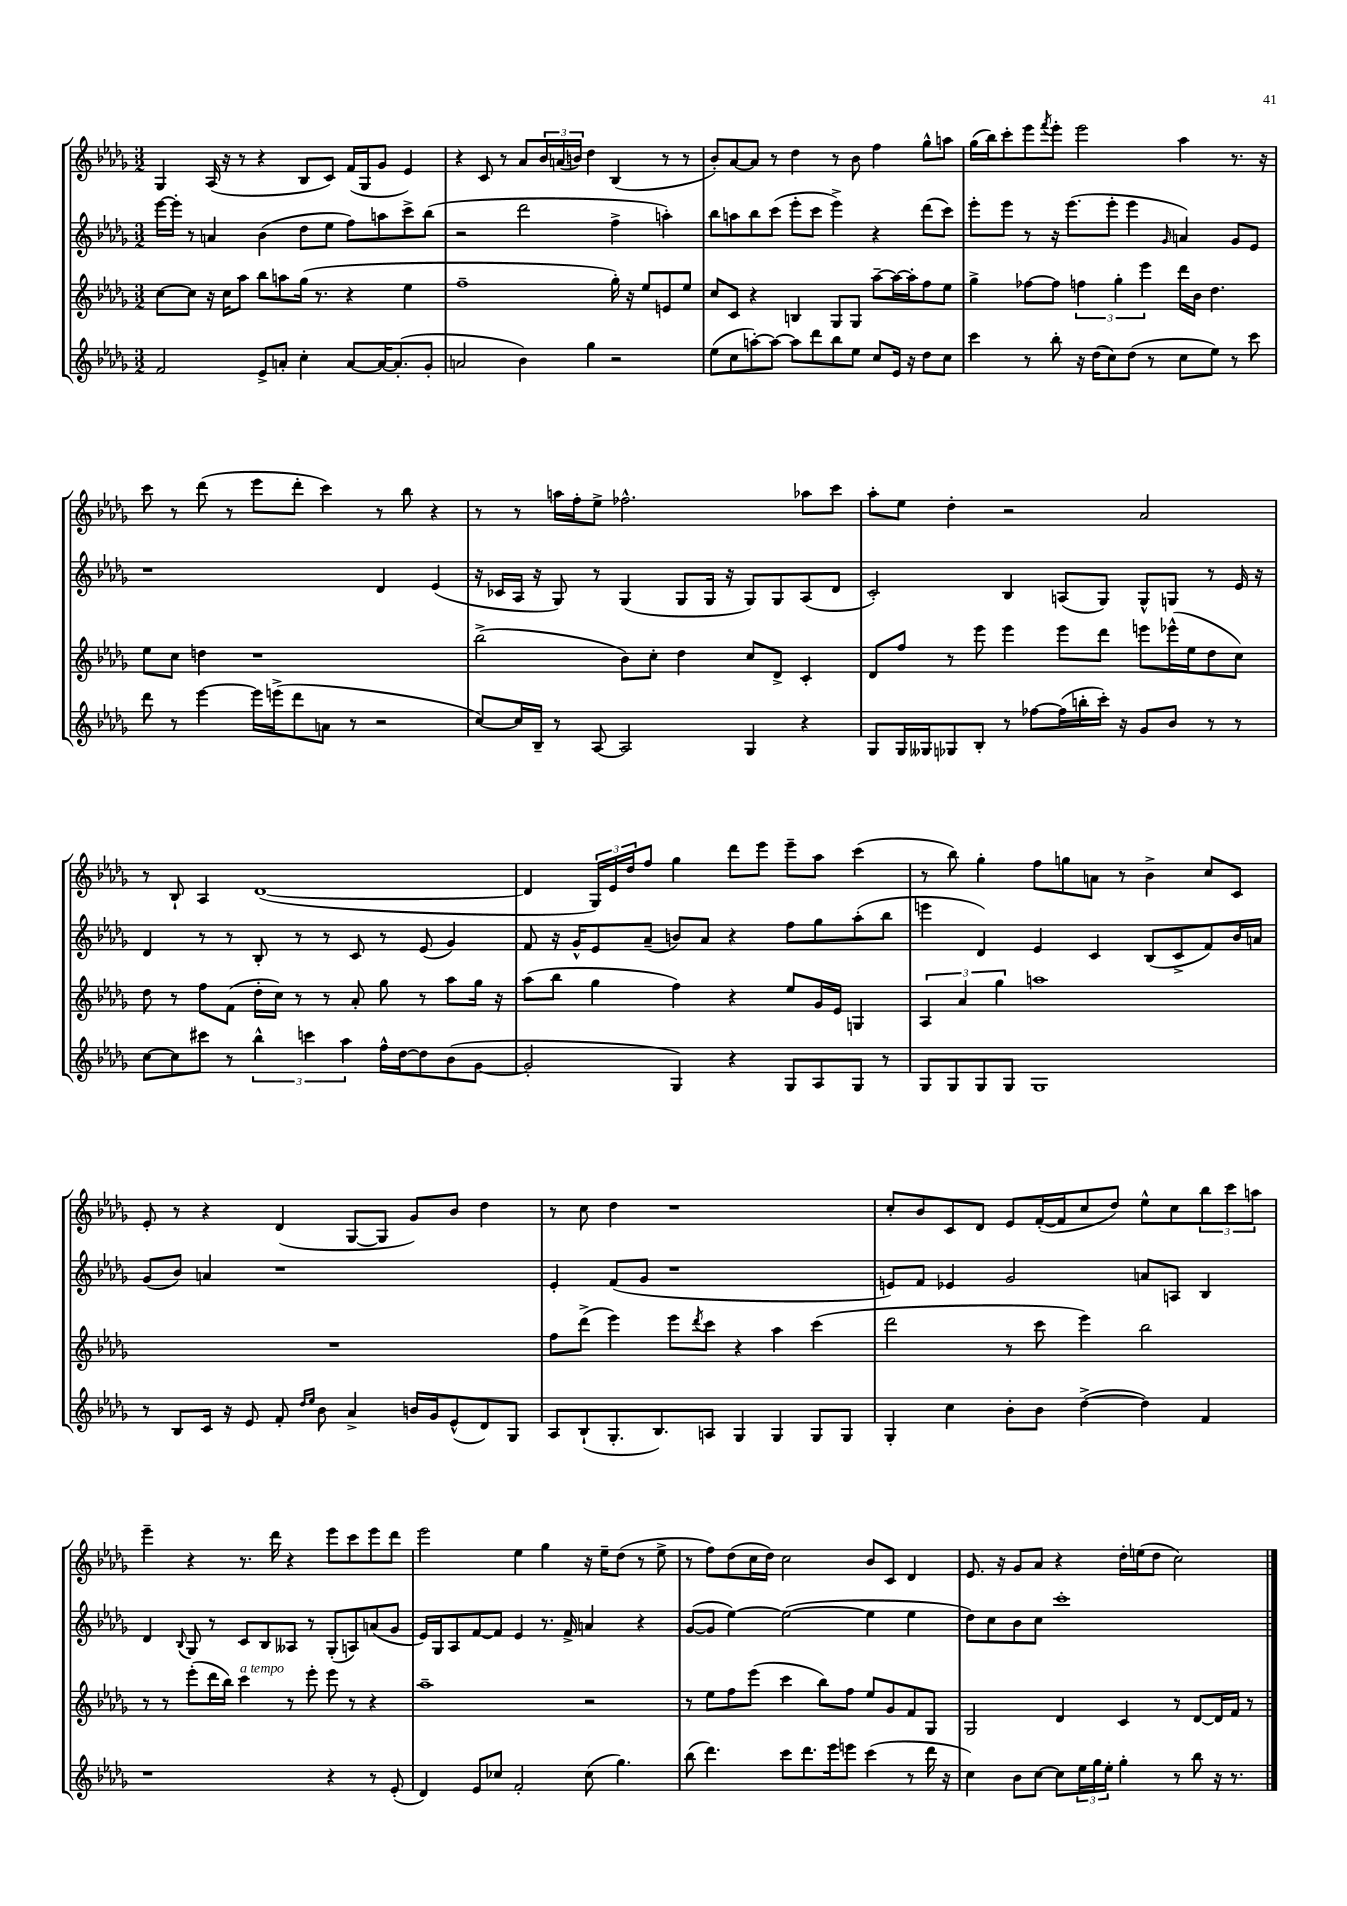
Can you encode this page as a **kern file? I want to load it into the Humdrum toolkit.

**kern	**kern	**kern	**kern
*part4	*part3	*part2	*part1
*staff4	*staff3	*staff2	*staff1
*clefG2	*clefG2	*clefG2	*clefG2
*k[b-e-a-d-g-]	*k[b-e-a-d-g-]	*k[b-e-a-d-g-]	*k[b-e-a-d-g-]
*M3/2	*M3/2	*M3/2	*M3/2
=24	=24	=24	=24
2f/	[8cc\L	[16eee-\LL	4G-/
.	.	16eee-'\JJ]	.
.	8cc\J]	8r	.
.	16r	4an/	(16A-/
.	16cc\KL	.	16r
.	8aa-\J	.	8r
8e-^/L	8bb-\L	(4b-\	4r
8an'/J	8aan\	.	.
4cc'\	(16gg-\Jk	8dd-\L	8B-/L
.	8.r	.	.
.	.	8ee-\J	8c/J)
[8a/L	4r	8ff\L)	(16f/LL
.	.	.	16G-/J
16a/K_	.	8aan\	8g-/J
(8.a'/]	.	.	.
.	4ee-\	8ccc^\	4e-/)
8g-'/J	.	(8bb-\J	.
=25	=25	=25	=25
2an/	1ff~	2r	4r
.	.	.	8c/
.	.	.	8r
4b-\)	.	2ddd-\	8a-/L
.	.	.	24b-/L
.	.	.	(24an/
.	.	.	24bn/JJ)
4gg-\	.	.	4dd-\
2r	16gg-'\)	4ff^\	(4B-/
.	16r	.	.
.	8ee-/L	.	.
.	8en/	4aan'\)	8r
.	8ee-/J	.	8r
=26	=26	=26	=26
(8ee-\L	8cc/L	8bb-\L	8b-'/L)
8cc\	8c/J	8aan\	[8a-/
[8aan'\)	4r	8bb-\	8a-/J]
8aa\J_	.	(8ccc\J	8r
8aa\L]	4Bn/	8eee-'\L	4dd-\
8ddd-\	.	8ccc\J	.
8bb-\	8G-/L	4eee-^\)	8r
8ee-\J	8G-/J	.	8b-\
8cc/L	[8aa-~\L	4r	4ff\
16e-/Jk	16aa-\L_	.	.
16r	16aa-'\J]	.	.
8dd-\L	8ff\	(8ddd-\L	8gg-^^\L
8cc\J	8ee-\J	8ccc\J)	8aan\J
=27	=27	=27	=27
4ccc\	4gg-^\	8eee-'\L	(16gg-\LL
.	.	.	16bb-\J)
.	.	8eee-\J	8ccc'\
8r	[8ff-X\L	8r	8eee-\
.	.	.	8qfff/
8bb-'\	8ff-\J]	16r	8eee-'\J
.	.	(8.eee-\L	.
16r	6ffn\	.	2eee-\
(16dd-\KL	.	.	.
8cc\)	.	8eee-'\J	.
.	6gg-'\	.	.
(8dd-\J	.	4eee-\	.
.	6eee-\	.	.
8r	.	.	.
.	.	16qqg-/	.
8cc\L	16ddd-\LL	4an/)	4aa-\
.	16b-\JJ	.	.
8ee-\J)	4.dd-\	.	.
8r	.	8g-/L	8.r
8ccc\	.	8e-/J	.
.	.	.	16r
!!LO:LB:g=z
=28	=28	=28	=28
8ddd-\	8ee-\L	1r	8ccc\
8r	8cc\J	.	8r
[4eee-\	4ddn\	.	(8ddd-\
.	.	.	8r
16eee-\LL]	1r	.	8eee-\L
(16eeen^\J	.	.	.
8ddd-\	.	.	8ddd-'\J
8an\J	.	.	4ccc\)
8r	.	.	.
2r	.	4d-/	8r
.	.	.	8bb-\
.	.	(4e-/	4r
=29	=29	=29	=29
[8cc/L)	(2bb-^\	16r	8r
.	.	16c-X/LL	.
16cc/L]	.	16A-/JJ	8r
16B-~/JJ	.	16r	.
8r	.	8G-/)	16aan\LL
.	.	.	16ff'\J
[8A-/	.	8r	8ee-^\J
2A-/]	8b-\L)	(4G-/	2.ff-X^^\
.	8cc'\J	.	.
.	4dd-\	8G-/L	.
.	.	16G-/Jk	.
.	.	16r	.
4G-/	8cc/L	8G-/L)	.
.	8d-^/J	8G-/	.
4r	4c'/	(8A-/	8aa-X\L
.	.	8d-/J	8ccc\J
=30	=30	=30	=30
8G-/L	8d-/L	2c'/)	8aa-'\L
16G-/L	8ff/J	.	8ee-\J
16G--X/J	.	.	.
8G-X/	8r	.	4dd-'\
8B-'/J	8eee-\	.	.
8r	4eee-\	4B-/	2r
[8ff-X\L	.	.	.
(16ff-\L]	8eee-\L	(8An/L	.
16bbn'\	.	.	.
16ccc'\JJ)	8ddd-\J	8G-/J)	.
16r	.	.	.
8g-/L	8eeen\L	8G-^^/L	2a-/
8b-/J	(16eee-X^^\L	8Gn/J	.
.	16ee-\J	.	.
8r	8dd-\	8r	.
8r	8cc\J)	16e-/	.
.	.	16r	.
!!LO:LB:g=z
=31	=31	=31	=31
[8cc\L	8dd-\	4d-/	8r
8cc\]	8r	.	8B-`/
8ccc#X\J	8ff\L	8r	4A-/
8r	(8f\J	8r	.
6bb-^^\	16dd-'\LL	8B-'/	([1d-
.	16cc\JJ)	.	.
.	8r	8r	.
6cccn\	.	.	.
.	8r	8r	.
6aa-\	.	.	.
.	8a-'/	8c/	.
16ff^^\LL	8gg-\	8r	.
[16dd-\J	.	.	.
8dd-\]	8r	(8e-/	.
(8b-\	8aa-\L	4g-/)	.
[8g-\J	16gg-\Jk	.	.
.	16r	.	.
=32	=32	=32	=32
2g-'/]	(8aa-\L	8f/	4d-/]
.	8bb-\J	16r	.
.	.	16g-^^/KL	.
.	4gg-\	8e-/	24G-/LL)
.	.	.	24e-/
.	.	.	24dd-/J
.	.	(8a-~/J	8ff/J
4G-/)	4ff\)	8bn/L)	4gg-\
.	.	8a-/J	.
4r	4r	4r	8ddd-\L
.	.	.	8eee-\J
8G-/L	8ee-/L	8ff\L	8eee-~\L
8A-/	16g-/L	8gg-\	8aa-\J
.	16e-/JJ	.	.
8G-/J	4Gn/	(8aa-'\	(4ccc\
8r	.	8bb-\J	.
=33	=33	=33	=33
8G-/L	6A-/	4eeen\	8r
8G-/	.	.	8bb-\)
.	6a-/	.	.
8G-/	.	4d-/)	4gg-'\
.	6gg-\	.	.
8G-/J	.	.	.
1G-	1aan	4e-/	8ff\L
.	.	.	8ggn\
.	.	4c/	8an\J
.	.	.	8r
.	.	(8B-/L	4b-^\
.	.	8c^/	.
.	.	8f/)	8cc/L
.	.	16b-/L	8c/J
.	.	16an/JJ	.
!!LO:LB:g=z
=34	=34	=34	=34
8r	1.r	(8g-/L	8e-'/
8B-/L	.	8b-/J)	8r
16c/Jk	.	4an/	4r
16r	.	.	.
8e-/	.	.	.
8f'/	.	1r	(4d-/
16qqdd-/LL	.	.	.
16qqee-/JJ	.	.	.
8b-\	.	.	.
4a-^/	.	.	[8G-/L
.	.	.	8G-/J]
16bn/LL	.	.	8g-/L)
16g-/J	.	.	.
(8e-^^/	.	.	8b-/J
8d-/)	.	.	4dd-\
8G-/J	.	.	.
=35	=35	=35	=35
8A-/L	8ff\L	4e-'/	8r
(8B-`/	(8ddd-^\J	.	8cc\
8.G-'/	4eee-\)	(8f/L	4dd-\
.	.	8g-/J	.
8.B-/)	.	.	.
.	8eee-\L	1r	1r
.	8qddd-/	.	.
8An/J	8ccc\J	.	.
4G-/	4r	.	.
4G-/	4aa-\	.	.
8G-/L	(4ccc\	.	.
8G-/J	.	.	.
=36	=36	=36	=36
4G-'/	2ddd-\	8en/L)	8cc'/L
.	.	8f/J	8b-/
4cc\	.	4e-X/	8c/
.	.	.	8d-/J
8b-'\L	8r	2g-/	8e-/L
8b-\J	8ccc\	.	([16f'/L
.	.	.	16f/J]
([4dd-^\	4eee-\)	.	8cc/
.	.	.	8dd-/J)
4dd-\])	2bb-\	8an/L	8ee-^^\L
.	.	8An/J	8cc\
4f/	.	4B-/	12bb-\
.	.	.	12ccc\
.	.	.	12aan\J
!!LO:LB:g=z
=37	=37	=37	=37
1r	8r	4d-/	4eee-~\
.	8r	.	.
.	.	8qqB-/	.
.	(8eee-'\L	8G-/	4r
.	16ddd-\L	8r	.
.	16bb-\JJ)	.	.
!	!LO:TX:a:i:t=a tempo	!	!
.	4ccc\	8c/L	8.r
.	.	8B-/	.
.	.	.	16ddd-\
.	8r	8A--X/J	4r
.	8eee-'\	8r	.
4r	8eee-\	(8G-'/L	8eee-\L
.	8r	8An/)	8ccc\
8r	4r	(8an/	8eee-\
(8e-'/	.	8g-/J	8ddd-\J
=38	=38	=38	=38
4d-/)	1aa-~	16e-/LL)	2eee-\
.	.	16G-/J	.
.	.	8A-/	.
8e-/L	.	[8f/	.
8cc-X/J	.	8f/J]	.
2f'/	.	4e-/	4ee-\
.	.	8.r	4gg-\
.	.	16f^/	.
(8cc-\	2r	4an/	16r
.	.	.	16ee-~\KL
4.gg-\)	.	.	(8dd-\J
.	.	4r	8r
.	.	.	8ee-^\
=39	=39	=39	=39
(8bb-\	8r	([8g-/L	8r
4.ddd-\)	8ee-\L	8g-/J]	8ff\L)
.	8ff\	[4ee-\)	(8dd-\
.	(8eee-\J	.	16cc\L
.	.	.	16dd-\JJ)
8ccc\L	4ccc\	(2ee-\_	2cc\
8.ddd-\	.	.	.
.	8bb-\L)	.	.
16eee-\k	.	.	.
8eeen\J	8ff\J	.	.
(4ccc\	8ee-/L	4ee-\]	8b-/L
.	8g-/	.	8c/J
8r	8f/	4ee-\	4d-/
16ddd-\	8G-/J	.	.
16r	.	.	.
=40	=40	=40	=40
4cc\)	2G-/	8dd-\L)	8.e-/
.	.	8cc\	.
.	.	.	16r
8b-\L	.	8b-\	8g-/L
[8cc\J	.	8cc\J	8a-/J
8cc\L]	4d-/	1ccc'	4r
24ee-\L	.	.	.
24gg-\	.	.	.
24ee-'\JJ	.	.	.
4gg-'\	4c/	.	16dd-'\LL
.	.	.	(16een\J
.	.	.	8dd-\J
8r	8r	.	2cc\)
8bb-\	[8d-/L	.	.
16r	16d-/L]	.	.
8.r	16f/JJ	.	.
.	8r	.	.
==	==	==	==
*-	*-	*-	*-
